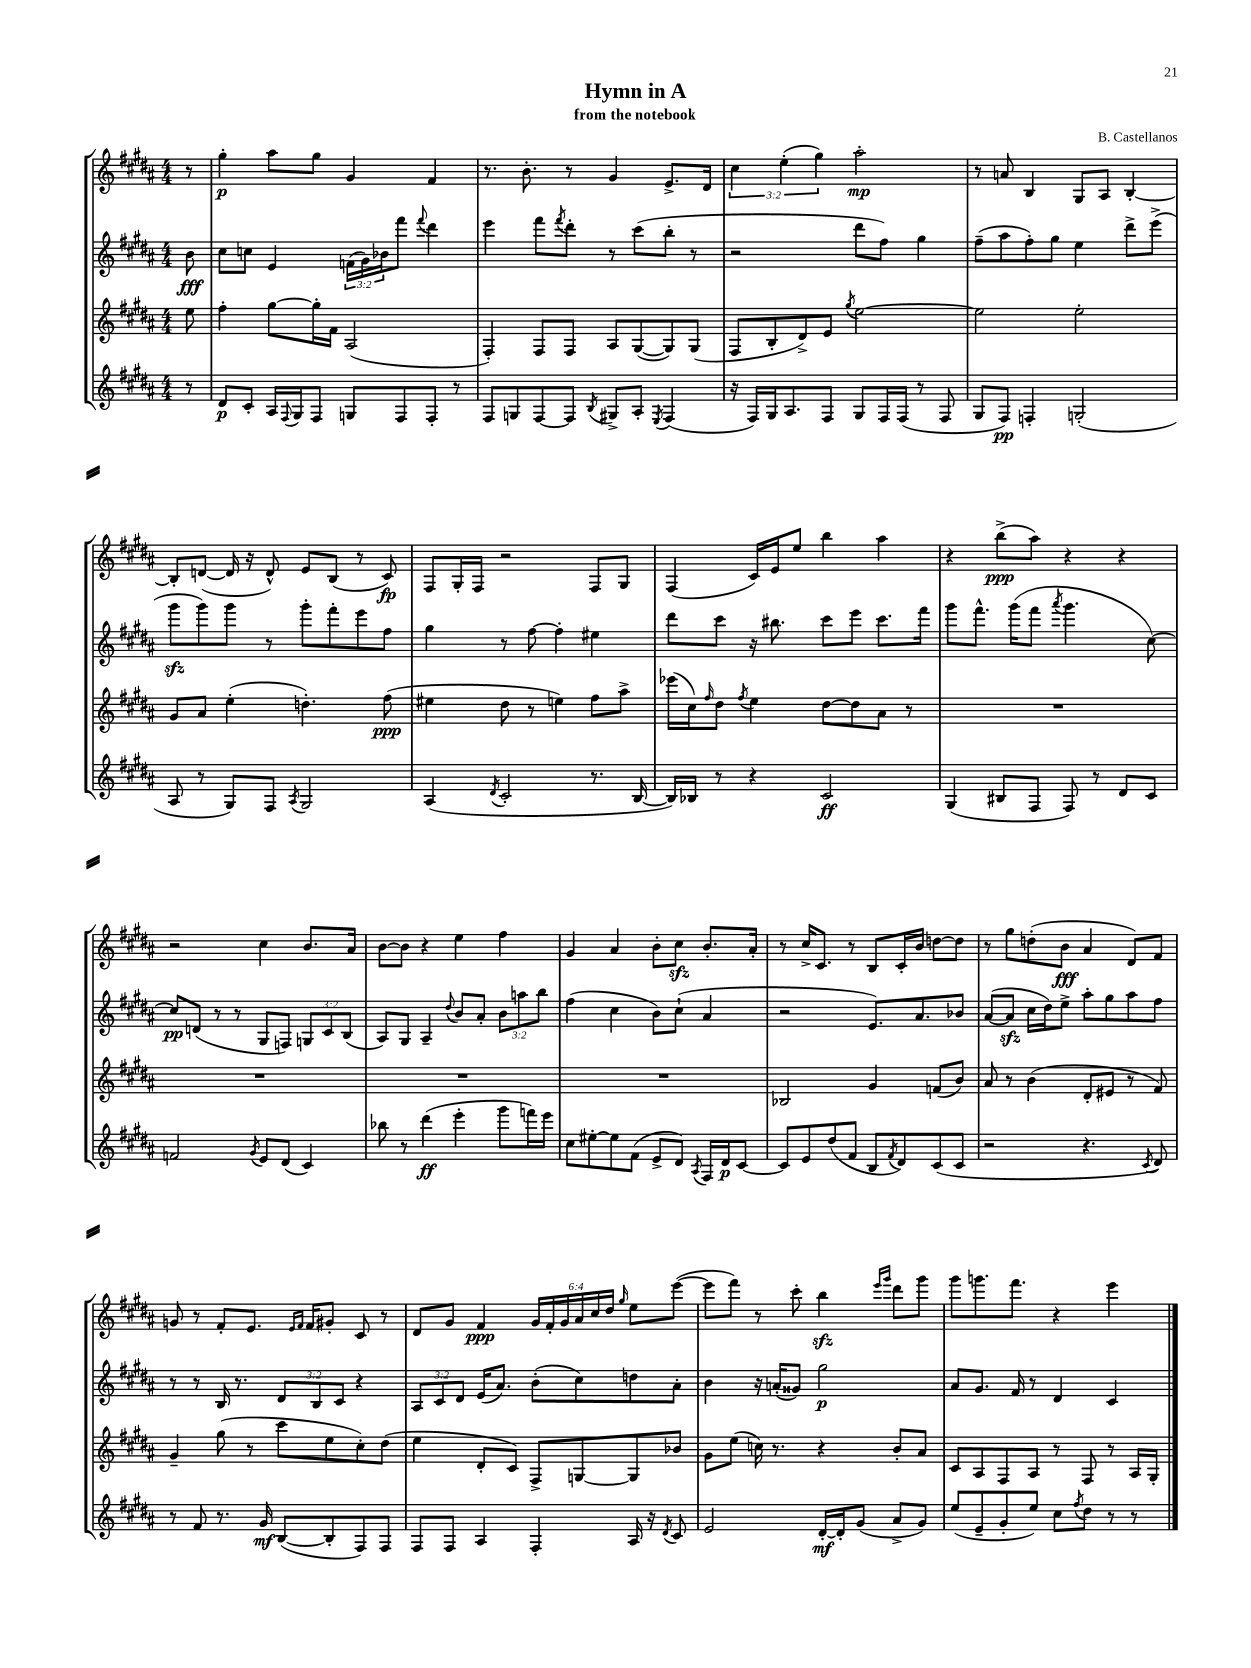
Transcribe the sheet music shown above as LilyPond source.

\header { title = "Hymn in A" composer = "B. Castellanos" subtitle = "from the notebook" }
<<
\new StaffGroup <<
\new Staff = "s0" {
    \clef treble \key b \major \numericTimeSignature \time 4/4 \override Staff.TupletNumber.text = #tuplet-number::calc-fraction-text \partial 8
    r8 |
    gis''4-.\p ais''8 gis''8 gis'4 fis'4 |
    r8. b'8.-. r8 gis'4 e'8.-> dis'16 |
    \tuplet 3/2 { cis''4 e''4-.( gis''4) } ais''2-.\mp |
    r8 a'8 b4 gis8 ais8 b4~-. |
    b8-. d'8~( d'16 r16 d'8-^) e'8 b8( r8 cis'8\fp) |
    fis8 gis16-. fis16 r2 fis8 gis8 |
    fis4( cis'16) e'16 e''8 b''4 ais''4 |
    r4 b''8->\ppp( ais''8) r4 r4 |
    r2 cis''4 b'8. ais'16 |
    b'8~ b'8 r4 e''4 fis''4 |
    gis'4 ais'4 b'8-. cis''8\sfz b'8.-. ais'16-. |
    r8 cis''16-> cis'8. r8 b8 cis'16-. b'16 d''8~ d''8 |
    r8 gis''8 d''8-.( b'8\fff ais'4 dis'8) fis'8 |
    g'8 r8 fis'8-. e'8. \grace { e'16 fis'16 } fis'16 gis'8-. cis'8 r8 |
    dis'8 gis'8 fis'4\ppp \tuplet 6/4 { gis'16 fis'16-. gis'16 ais'16 cis''16 dis''16 } \grace { gis''16 } e''8 e'''8~( |
    e'''8 fis'''8) r8 cis'''8-. b''4\sfz \grace { e'''16 gis'''16 } dis'''8 gis'''8 |
    gis'''8 g'''8. fis'''8. r4 e'''4 \bar "|." |
}
\new Staff = "s1" {
    \clef treble \key b \major \numericTimeSignature \time 4/4 \override Staff.TupletNumber.text = #tuplet-number::calc-fraction-text \partial 8
    b'8\fff |
    cis''8 c''8 e'4 \tuplet 3/2 { f'16( gis'16) bes'16 } fis'''8 \appoggiatura { fis'''8 } dis'''4 |
    e'''4 fis'''8 \acciaccatura { fis'''8 } dis'''8-. r8 cis'''8( b''8-. r8 |
    r2 dis'''8 fis''8) gis''4 |
    fis''8--( ais''8 fis''8-.) gis''8 e''4 dis'''8-> e'''8->( |
    gis'''8\sfz gis'''8) gis'''8 r8 gis'''8-. fis'''8-. e'''8 fis''8 |
    gis''4 r8 fis''8~ fis''4-. eis''4 |
    dis'''8 cis'''8 r16 bis''8. cis'''8 e'''8 cis'''8. fis'''16 |
    gis'''8 fis'''8.-^ gis'''16( fis'''8 \acciaccatura { ais'''8 } gis'''4. cis''8~) |
    cis''8\pp d'8( r8 r8 gis8 f8) \tuplet 3/2 { g8 cis'8 b8( } |
    ais8) gis8 ais4-- \appoggiatura { dis''8 } b'8 ais'8-. \tuplet 3/2 { b'8 a''8 b''8 } |
    fis''4( cis''4 b'8) cis''8-!( ais'4 |
    r2 e'8.) ais'8. bes'8 |
    ais'8~( ais'8\sfz cis''16 dis''16) e''8-> ais''8-. gis''8 ais''8 fis''8 |
    r8 r8 b16 r8. \tuplet 3/2 { dis'8 b8 cis'8 } r4 |
    \tuplet 3/2 { ais8 cis'8 dis'8 } e'16( ais'8.) b'8-.( cis''8) d''8 ais'8-. |
    b'4 r16 a'16-.( gisis'8) gis''2\p |
    ais'8 gis'8. fis'16 r8 dis'4 cis'4 \bar "|." |
}
\new Staff = "s2" {
    \clef treble \key b \major \numericTimeSignature \time 4/4 \partial 8
    e''8 |
    fis''4-. gis''8~ gis''16-. fis'16 ais2( |
    fis4-.) fis8 fis8 ais8 gis8~( gis8) gis8( |
    fis8 b8-. dis'8->) e'8 \acciaccatura { gis''8 } e''2~ |
    e''2 e''2-. |
    gis'8 ais'8 e''4-.( d''4.-.) fis''8\ppp( |
    eis''4 dis''8 r8 e''4) fis''8 ais''8-> |
    ees'''16( cis''16) \grace { fis''16 } dis''8 \acciaccatura { fis''8 } e''4 dis''8~ dis''8 ais'8 r8 |
    R1 |
    R1 |
    R1 |
    R1 |
    bes2 gis'4 f'8( b'8) |
    ais'8 r8 b'4( dis'8-. eis'8 r8 fis'8) |
    gis'4-- gis''8( r8 cis'''8 e''8 cis''8-.) dis''8( |
    e''4 dis'8-. cis'8) fis8-> g8~ g8 bes'8 |
    gis'8 e''8( c''16) r8. r4 b'8-. ais'8 |
    cis'8 ais8 fis8 ais8 r8 fis8 r8 ais16 gis16-. \bar "|." |
}
\new Staff = "s3" {
    \clef treble \key b \major \numericTimeSignature \time 4/4 \partial 8
    r8 |
    dis'8\p cis'8-. ais16 \appoggiatura { fis8 } gis16 fis8 g8 fis8 fis8-. r8 |
    fis8 g8 fis8~ fis8 \acciaccatura { b8 } gis8-> ais8-. \acciaccatura { e8 } fis4( |
    r16 fis16) gis16 ais8. fis8 gis8 fis16 fis16( r8 fis8 |
    gis8 fis8\pp) f4-. g2-.( |
    ais8 r8 gis8) fis8 \acciaccatura { ais8 } gis2 |
    ais4( \acciaccatura { dis'8 } cis'2-. r8. b16~ |
    b16) bes16 r8 r4 cis'2\ff |
    gis4( bis8 fis8 fis8) r8 dis'8 cis'8 |
    f'2 \acciaccatura { gis'8 } e'8 dis'8( cis'4) |
    bes''8 r8 dis'''4\ff( e'''4-. gis'''8 f'''16) e'''16 |
    cis''8 eis''8~-. eis''8 fis'8( e'8-> dis'8) \acciaccatura { ais8 } fis16 dis'16\p cis'8~ |
    cis'8 e'8 dis''8( fis'8 b8 \acciaccatura { fis'8 } dis'8) cis'8( cis'8 |
    r2 r4. \acciaccatura { cis'8 } dis'8) |
    r8 fis'8 r8. gis'16\mf b8~( b8-. fis8) fis8 |
    fis8 fis8 ais4 fis4-. ais16 r16 \acciaccatura { dis'8 } cis'8 |
    e'2 dis'16~-.\mf dis'16-. gis'8( ais'8-> gis'8) |
    e''8( e'8-- gis'8-. e''8) cis''8 \acciaccatura { fis''8 } dis''8 r8 r8 \bar "|." |
}
>>
>>
\layout { \context { \Score \remove "Bar_number_engraver" } }
